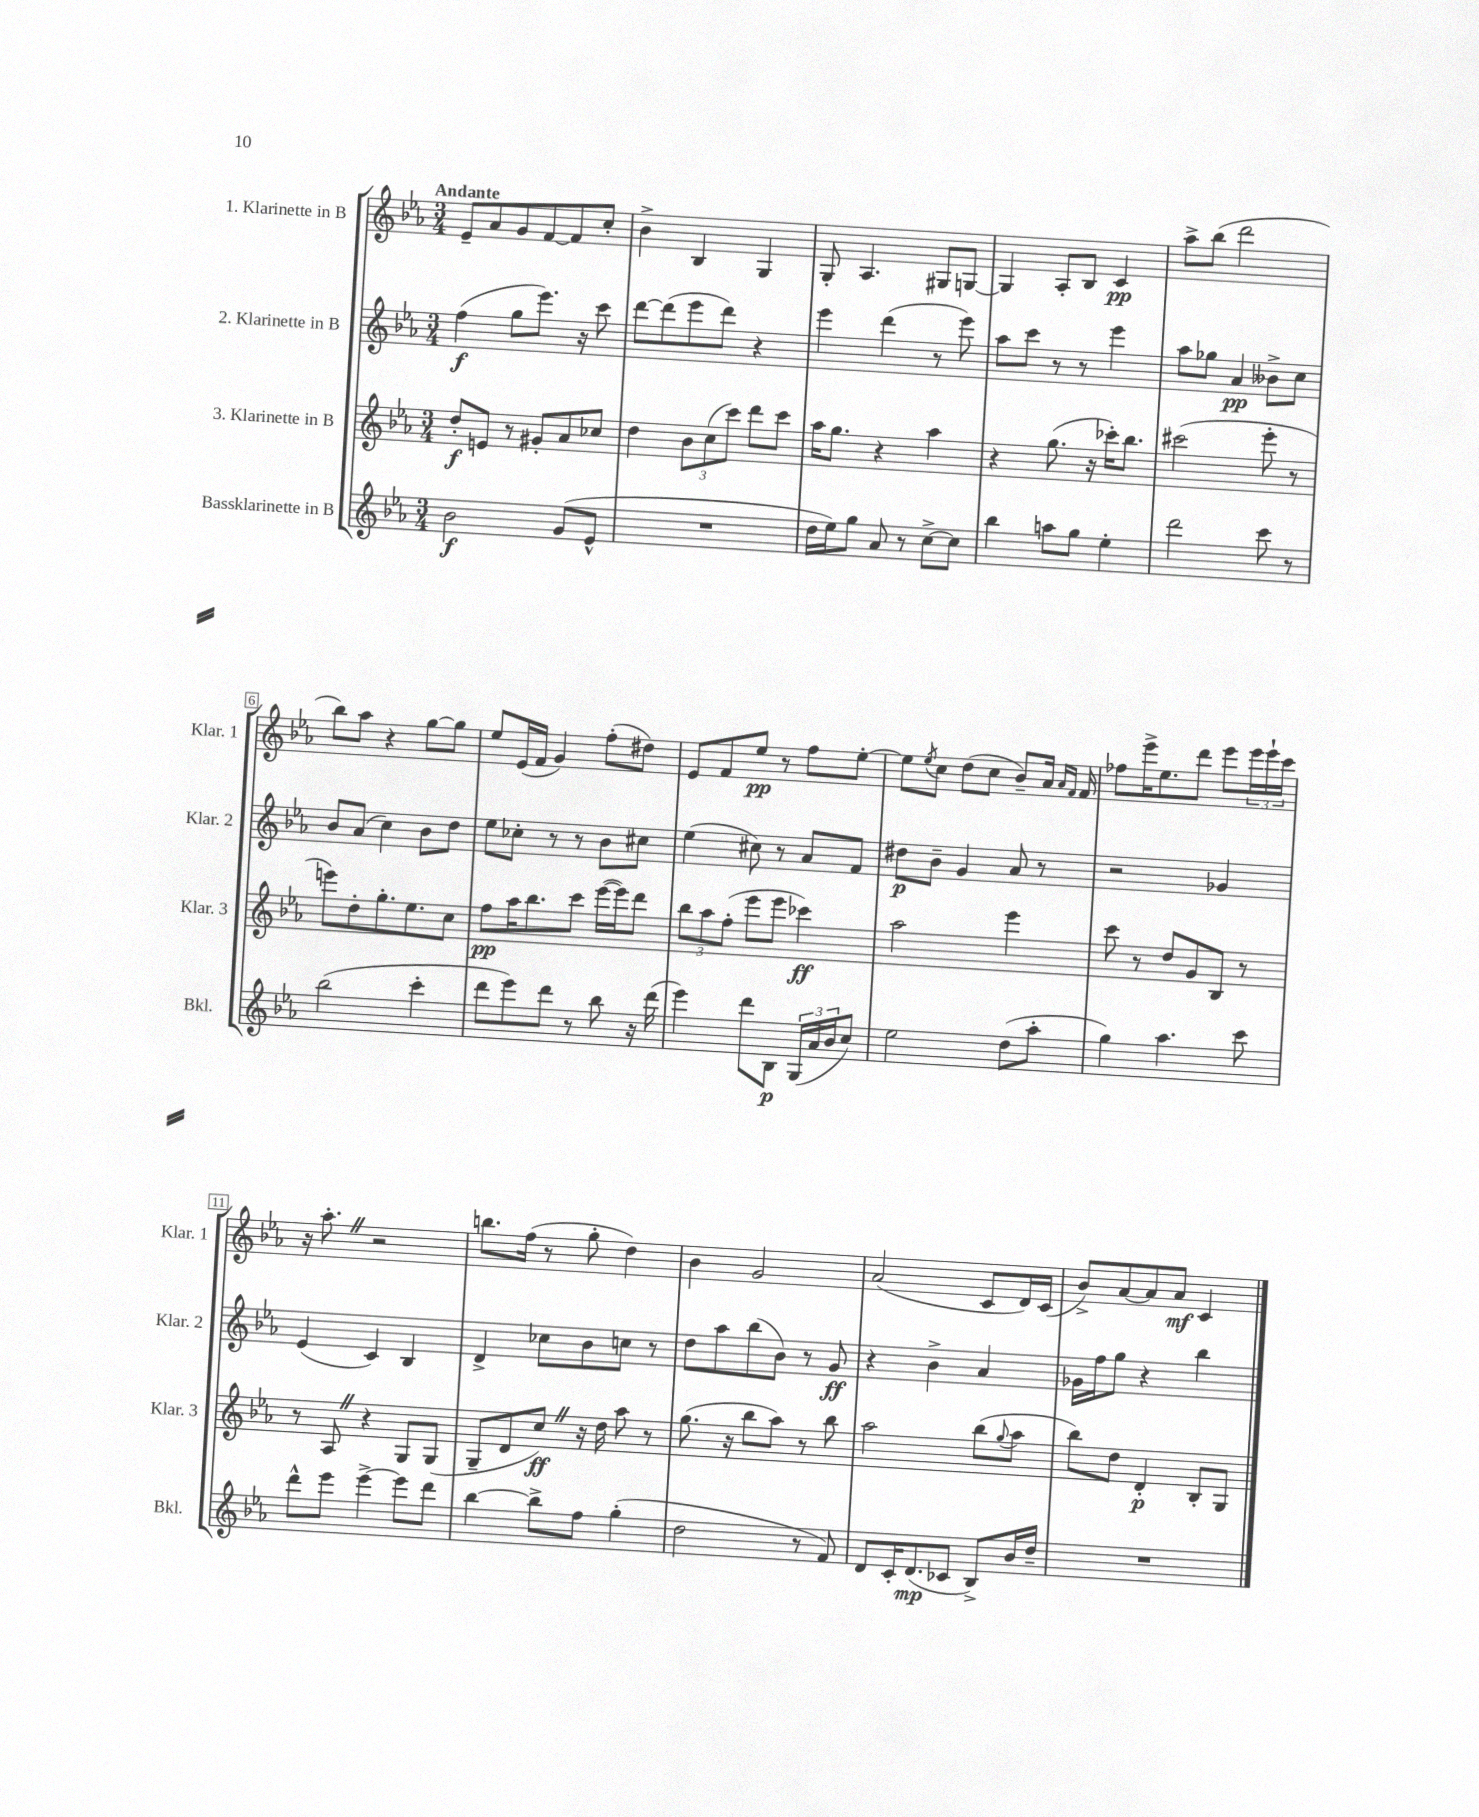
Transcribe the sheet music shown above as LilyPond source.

<<
\new StaffGroup <<
\new Staff = "s0" \with { instrumentName = "1. Klarinette in B" shortInstrumentName = "Klar. 1" } {
    \clef treble \key ees \major \numericTimeSignature \time 3/4 \tempo "Andante"
    ees'8-- aes'8 g'8 f'8~ f'8 c''8-. |
    bes'4-> bes4 g4 |
    g8-. aes4. gis8 g8~ |
    g4 aes8-. bes8 c'4\pp |
    aes''8-> bes''8( d'''2 |
    bes''8) aes''8 r4 g''8~ g''8 |
    ees''8 ees'16( f'16 g'4) f''8-.( dis''8) |
    ees'8 f'8 ees''8\pp r8 f''8 ees''8~-. |
    ees''8 \acciaccatura { ees''8 } c''8 d''8( c''8 bes'8--) aes'16 \grace { aes'16 f'16 } f'16 |
    fes''8 ees'''16-> ees''8. d'''8 ees'''8 \tuplet 3/2 { ees'''16 ees'''16-! c'''16 } |
    r16 aes''8.-. \once \override BreathingSign.text = \markup { \musicglyph "scripts.caesura.straight" } \breathe r2 |
    b''8. f''16( r8 g''8-. d''4) |
    bes'4 g'2 |
    aes'2( c'8 d'16) c'16( |
    bes'8->) aes'8~ aes'8 aes'8\mf c'4 \bar "|." |
}
\new Staff = "s1" \with { instrumentName = "2. Klarinette in B" shortInstrumentName = "Klar. 2" } {
    \clef treble \key ees \major \numericTimeSignature \time 3/4
    f''4\f( g''8 ees'''8.) r16 c'''8 |
    d'''8~ d'''8( ees'''8 d'''8) r4 |
    ees'''4 d'''4( r8 ees'''8) |
    aes''8 c'''8 r8 r8 ees'''4 |
    aes''8 ges''8 aes'4\pp beses'8-> c''8 |
    bes'8 aes'8( c''4) bes'8 d''8 |
    ees''8 ces''8-. r8 r8 bes'8 cis''8 |
    ees''4( cis''8) r8 aes'8 f'8 |
    dis''8\p bes'8-- g'4 aes'8 r8 |
    r2 ges'4 |
    ees'4( c'4) bes4 |
    d'4-> ces''8 bes'8 c''8 r8 |
    d''8 aes''8 bes''8( bes'8) r8 g'8\ff |
    r4 bes'4-> aes'4 |
    ges'16 f''16 g''8 r4 bes''4 \bar "|." |
}
\new Staff = "s2" \with { instrumentName = "3. Klarinette in B" shortInstrumentName = "Klar. 3" } {
    \clef treble \key ees \major \numericTimeSignature \time 3/4
    d''8-.\f e'8 r8 gis'8-. aes'8 ces''8 |
    d''4 \tuplet 3/2 { bes'8 c''8( c'''8) } d'''8 c'''8 |
    aes''16 g''8. r4 aes''4 |
    r4 g''8.( r16 ces'''16-.) bes''8. |
    cis'''2( ees'''8-. r8 |
    e'''8) d''8-. g''8.-. ees''8. c''8 |
    f''8\pp aes''16 bes''8. c'''8 ees'''16~( ees'''16) d'''8 |
    \tuplet 3/2 { bes''8 aes''8 f''8-.( } ees'''8 ees'''8 ces'''4\ff) |
    aes''2 ees'''4 |
    c'''8 r8 d''8 g'8 bes8 r8 |
    r8 aes8 \once \override BreathingSign.text = \markup { \musicglyph "scripts.caesura.straight" } \breathe r4 g8 g8( |
    g8-- d'8 c''8\ff) \once \override BreathingSign.text = \markup { \musicglyph "scripts.caesura.straight" } \breathe r16 d''16 aes''8 r8 |
    g''8.( r16 bes''8 aes''8) r8 bes''8 |
    aes''2 bes''8( \appoggiatura { g''8 } aes''8 |
    bes''8) d''8 d'4-.\p bes8-. g8 \bar "|." |
}
\new Staff = "s3" \with { instrumentName = "Bassklarinette in B" shortInstrumentName = "Bkl." } {
    \clef treble \key ees \major \numericTimeSignature \time 3/4
    bes'2\f g'8( ees'8-^ |
    R2. |
    d''16 ees''16) g''8 aes'8 r8 c''8~-> c''8 |
    bes''4 a''8 g''8 ees''4-. |
    d'''2 c'''8 r8 |
    bes''2( c'''4-. |
    d'''8 ees'''8) d'''8 r8 bes''8 r16 d'''16( |
    ees'''4) d'''8 bes8\p \tuplet 3/2 { g16( aes'16 bes'16 } c''8) |
    ees''2 d''8( aes''8-. |
    g''4) aes''4. c'''8 |
    d'''8-^ ees'''8 ees'''4~-> ees'''8 d'''8 |
    bes''4~ bes''8-> f''8 g''4-.( |
    d''2 r8 f'8) |
    d'8 c'16-. d'8.\mp( ces'8 bes8->) bes'16 d''16-- |
    R2. \bar "|." |
}
>>
>>
\layout { \context { \Score \override BarNumber.stencil = #(make-stencil-boxer 0.1 0.3 ly:text-interface::print) } }
